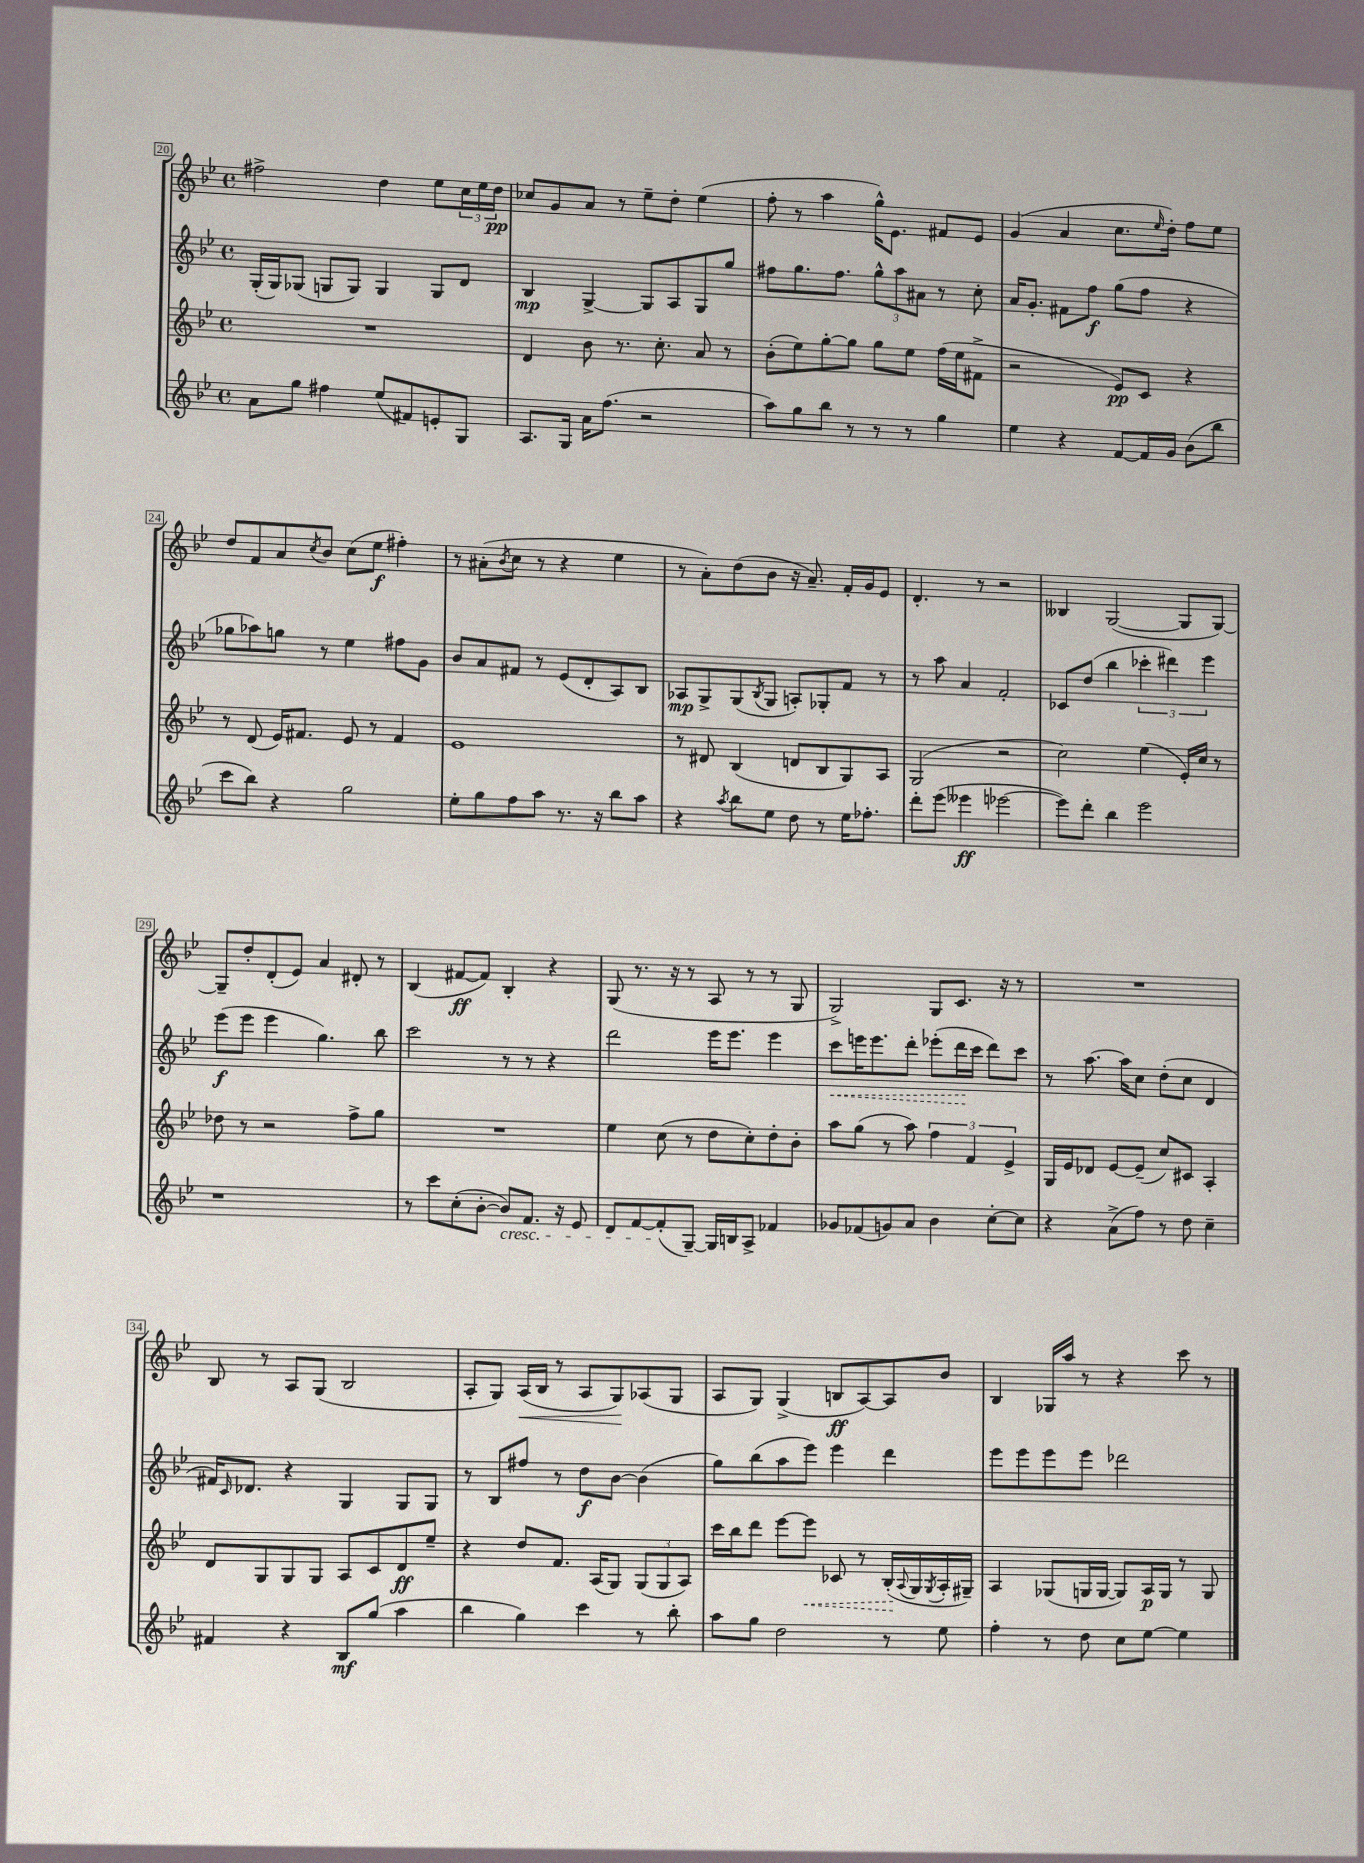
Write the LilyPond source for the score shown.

<<
\new StaffGroup <<
\new Staff = "s0" {
    \clef treble \key bes \major \defaultTimeSignature \time 4/4
    fis''2-> d''4 ees''8 \tuplet 3/2 { c''16 ees''16 d''16\pp } |
    ces''8 g'8 a'8 r8 ees''8-- d''8-. ees''4( |
    f''8-. r8 a''4 g''16-^) ees'8. fis'8 ees'8 |
    g'4( a'4 c''8. \grace { ees''16 } d''16-.) f''8 ees''8 |
    d''8 f'8 a'8 \acciaccatura { c''8 } bes'8 c''8( ees''8\f fis''4-.) |
    r8 ais'8-.( \acciaccatura { bes'8 } c''8 r8 r4 ees''4 |
    r8 a'8-.) d''8( bes'8 r16 a'8.--) f'16-. g'16 ees'8 |
    d'4.-. r8 r2 |
    beses4 g2~( g8 g8~) |
    g8-- d''8-. d'8-.( ees'8) a'4 dis'8-. r8 |
    bes4( fis'8~\ff fis'8) bes4-. r4 |
    g8( r8. r16 r8 a8 r8 r8 g8 |
    g2->) g8 c'8. r16 r8 |
    R1 |
    bes8 r8 a8 g8( bes2 |
    a8-. g8) a16\<( bes16 r8 a8 g8\!) aes8( g8 |
    a8 g8) g4->( b8\ff a8~) a8 bes'8 |
    bes4 ges16 a''16 r8 r4 c'''8 r8 \bar "|." |
}
\new Staff = "s1" {
    \clef treble \key bes \major \defaultTimeSignature \time 4/4
    g16-.( g16) ges8( g8 g8) g4 g8 d'8 |
    bes4\mp g4~-> g8 a8 g8 g''8 |
    fis''8 g''8. fis''8. \tuplet 3/2 { g''8-^ a''8 ais'8 } r8 c''8-. |
    a'16 g'8.-. fis'8 f''8\f g''8( f''8 r4 |
    ges''8 aes''8) g''8 r8 ees''4 fis''8 g'8 |
    bes'8 a'8 fis'8 r8 ees'8( d'8-. a8) bes8 |
    aes8\mp g8-> g8( \acciaccatura { bes8 } g8 a8-.) ges8-. f'8 r8 |
    r8 a''8 a'4 f'2-. |
    ces'8 d''8( bes''4 \tuplet 3/2 { ces'''4-. dis'''4) ees'''4 } |
    ees'''8\f( ees'''8 ees'''4 g''4.) bes''8 |
    c'''2 r8 r8 r4 |
    d'''2 ees'''16 ees'''8. ees'''4 |
    \once \override Hairpin.style = #'dashed-line c'''8\< e'''16 e'''8. d'''8-. ees'''8-.( d'''16\! c'''16 d'''8) c'''8 |
    r8 a''8.~ a''16 c''8 d''8-.( c''8 d'4 |
    fis'16) \grace { c'16 } des'8. r4 g4 g8 g8 |
    r8 bes8 fis''8 r8 d''8\f bes'8~ bes'4( |
    g''8) bes''8( a''8 ees'''8) ees'''4 d'''4 |
    ees'''8 ees'''8 ees'''8 ees'''8 des'''2 \bar "|." |
}
\new Staff = "s2" {
    \clef treble \key bes \major \defaultTimeSignature \time 4/4
    R1 |
    d'4 bes'8 r8. c''8.-. a'8 r8 |
    bes'8-.( ees''8) g''8~-. g''8 g''8 ees''8 f''16( ees''16 fis'8-> |
    r2 ees'8\pp) c'8 r4 |
    r8 d'8( ees'16) fis'8. ees'8 r8 fis'4 |
    ees'1 |
    r8 dis'8 bes4( d'8 bes8 g8) a8 |
    g2( r2 |
    c''2) ees''4( ees'16-.) c''16 r8 |
    des''8 r8 r2 f''8-> g''8 |
    R1 |
    ees''4 c''8( r8 d''8 c''8-.) d''8-. bes'8-. |
    a''8 g''8( r8 a''8) \tuplet 3/2 { f''4 f'4 ees'4-> } |
    g16 ees'16 des'8 ees'8~ ees'8--( c''8) cis'8 a4-. |
    d'8 g8 g8 g8 a8 c'8 d'8\ff ees''8-- |
    r4 d''8 f'8. a16( g8) \tuplet 3/2 { g8( g8 a8) } |
    c'''16 bes''16 d'''8 ees'''8~ \once \override Hairpin.style = #'dashed-line ees'''8\< ces'8 r8 bes16-.\!( \appoggiatura { a8 } g16 \acciaccatura { g8 } a16-. gis16--) |
    a4 ges8( g16 g16~ g8) a16\p g16 r8 g8 \bar "|." |
}
\new Staff = "s3" {
    \clef treble \key bes \major \defaultTimeSignature \time 4/4
    a'8 g''8 fis''4 ees''8( fis'8) e'8-. g8 |
    a8. g16 a'16 f''8.( r2 |
    a''8) g''8 bes''8 r8 r8 r8 g''4 |
    ees''4 r4 f'8~ f'16 g'16 bes'8( bes''8 |
    c'''8 bes''8) r4 g''2 |
    ees''8-. g''8 f''8 a''8 r8. r16 bes''8 a''8 |
    r4 \acciaccatura { a''8 } bes''8 ees''8 d''8 r8 ees''16 fes''8.-. |
    d'''8-. ees'''8( eeses'''4\ff ees'''2~ |
    ees'''8) d'''8-. bes''4 ees'''2 |
    r1 |
    r8 c'''8 c''8-.( bes'8~-. bes'8\cresc) f'8. r16 ees'8 |
    d'8 f'8~ f'8-.\!( g8~--) g16 b16 a8-> fes'4 |
    ges'8 fes'8( g'8) a'8 bes'4 c''8~-. c''8 |
    r4 a'8->( f''8) r8 d''8 c''4-- |
    fis'4 r4 bes8\mf g''8( a''4 |
    bes''4 g''4) c'''4 r8 bes''8-. |
    a''8 g''8 d''2 r8 ees''8 |
    f''4-. r8 d''8 c''8 ees''8~ ees''4 \bar "|." |
}
>>
>>
\layout { \context { \Score currentBarNumber = #20 \override BarNumber.stencil = #(make-stencil-boxer 0.1 0.3 ly:text-interface::print) } }
